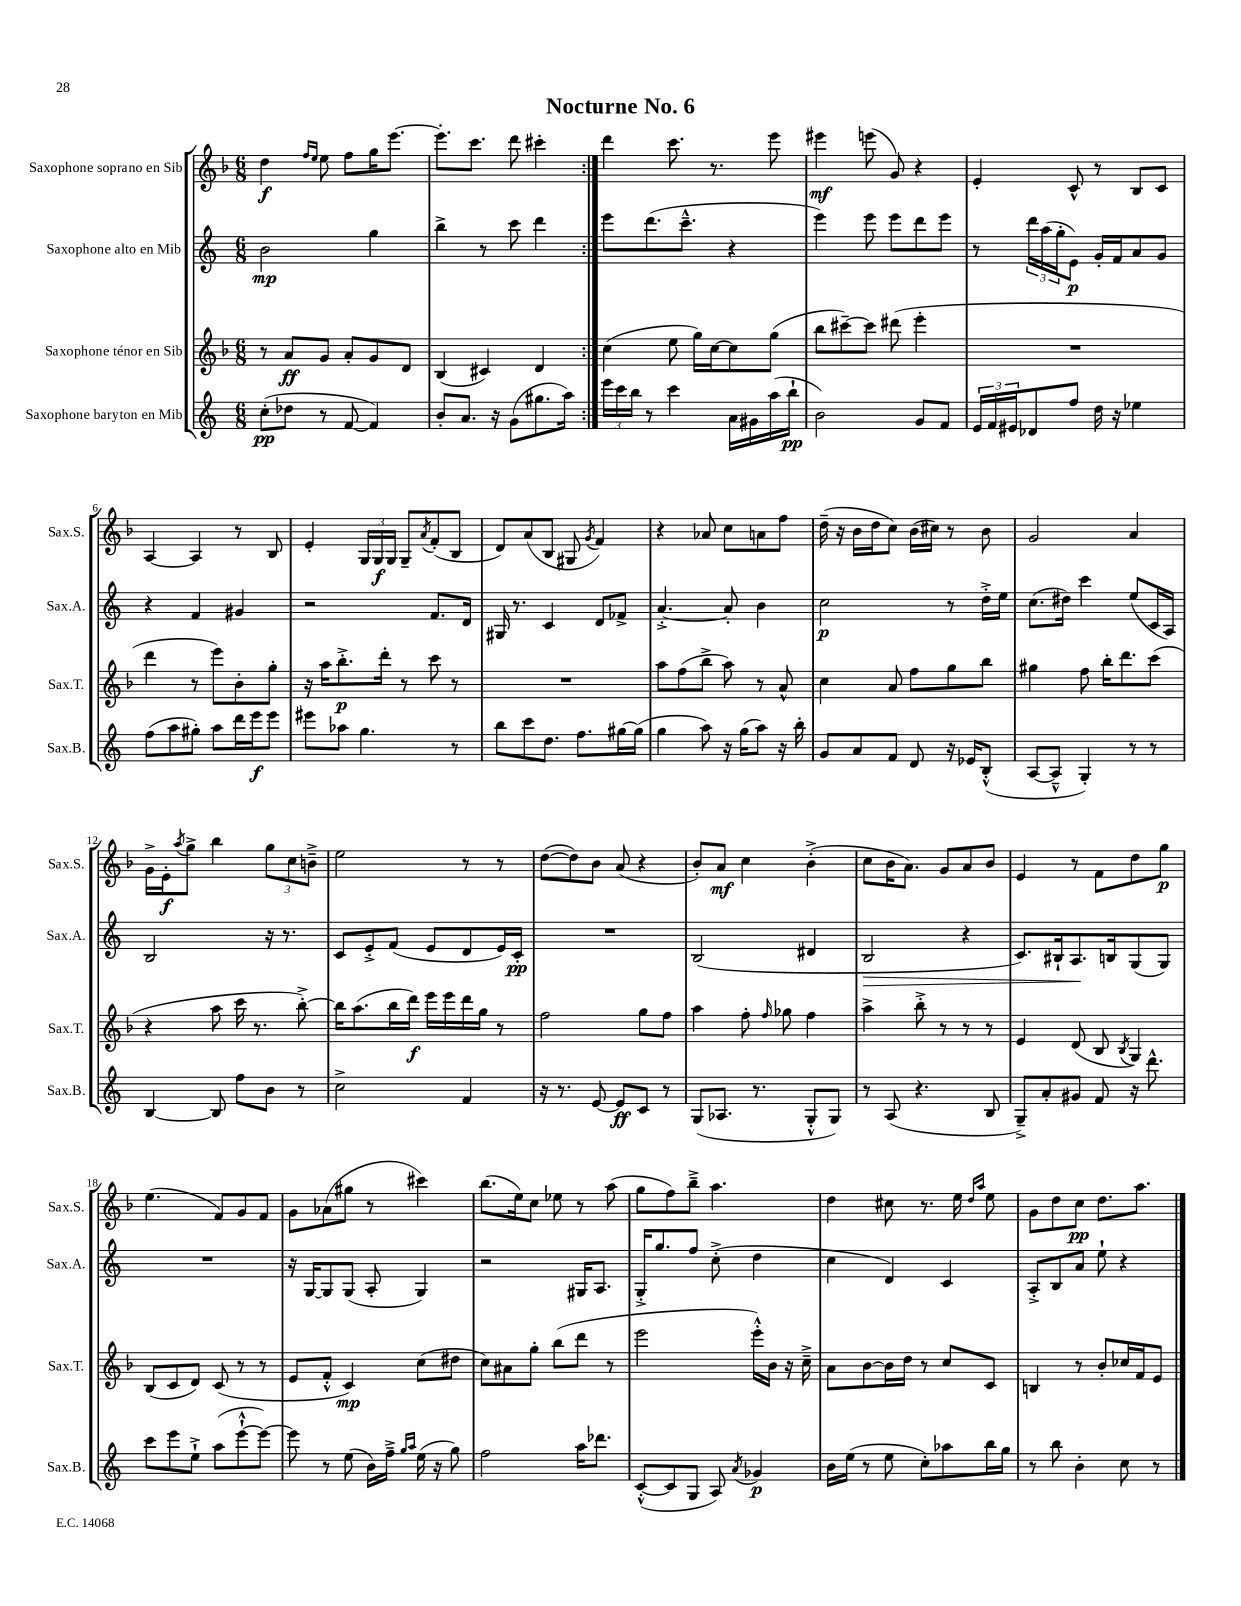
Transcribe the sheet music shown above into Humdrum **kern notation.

**kern	**dynam	**kern	**dynam	**kern	**dynam	**kern	**dynam
*part4	*part4	*part3	*part3	*part2	*part2	*part1	*part1
*staff4	*staff4	*staff3	*staff3	*staff2	*staff2	*staff1	*staff1
*I"Saxophone baryton en Mib	*	*I"Saxophone ténor en Sib	*	*I"Saxophone alto en Mib	*	*I"Saxophone soprano en Sib	*
*I'Sax.B.	*	*I'Sax.T.	*	*I'Sax.A.	*	*I'Sax.S.	*
*clefG2	*	*clefG2	*	*clefG2	*	*clefG2	*
*k[]	*	*k[b-]	*	*k[]	*	*k[b-]	*
*M6/8	*	*M6/8	*	*M6/8	*	*M6/8	*
=1	=1	=1	=1	=1	=1	=1	=1
(8cc'\L	pp	8r	.	2b\	mp	4dd\	f
8dd-X\J	.	8a/L	ff	.	.	.	.
.	.	.	.	.	.	16qqff/LL	.
.	.	.	.	.	.	16qqee/JJ	.
8r	.	8g/J	.	.	.	8ee\	.
[8f/	.	8a'/L	.	.	.	8ff\L	.
4f/])	.	8g/	.	4gg\	.	16gg\K	.
.	.	.	.	.	.	[8.eee\J	.
.	.	8d/J	.	.	.	.	.
=2	=2	=2	=2	=2	=2	=2	=2
8b'/L	.	(4B-/	.	4bb^\	.	8.eee'\L]	.
8.a/J	.	.	.	.	.	.	.
.	.	.	.	.	.	8.ccc\J	.
.	.	4c#X/)	.	8r	.	.	.
16r	.	.	.	.	.	.	.
(8g\L	.	.	.	8ccc\	.	8ddd\	.
8.gg#X\	.	4d/	.	4ddd\	.	4ccc#X'\	.
16aa\Jk)	.	.	.	.	.	.	.
=3:|!	=3:|!	=3:|!	=3:|!	=3:|!	=3:|!	=3:|!	=3:|!
24eee\LL	.	(4cc\	.	8eee\L	.	4ddd\	.
24ccc\	.	.	.	.	.	.	.
24bb\JJ	.	.	.	.	.	.	.
8r	.	.	.	(8.ddd\	.	.	.
4ccc\	.	8ee\	.	.	.	8.ccc\	.
.	.	.	.	8.ccc~^^\J	.	.	.
.	.	16gg\LL)	.	.	.	.	.
.	.	[16cc\J	.	.	.	8.r	.
16a\LL	.	8cc\]	.	4r	.	.	.
16g#X\	.	.	.	.	.	.	.
(16aa\	.	(8gg\J	.	.	.	8eee\	.
16bb`\JJ	pp	.	.	.	.	.	.
=4	=4	=4	=4	=4	=4	=4	=4
2b\)	.	8bb-\L	.	4eee\)	.	4eee#X\	mf
.	.	[8ccc#X~\)	.	.	.	.	.
.	.	8ccc#\J]	.	8eee\	.	(8eeen\	.
.	.	(8ddd#X\	.	8eee\L	.	8g/)	.
8g/L	.	4eee'\	.	8ddd\	.	4r	.
8f/J	.	.	.	8eee\J	.	.	.
=5	=5	=5	=5	=5	=5	=5	=5
24e/LL	.	2.r	.	8r	.	4e'/	.
24f/	.	.	.	.	.	.	.
24e#X/J	.	.	.	.	.	.	.
8d-X/	.	.	.	24ddd\LL	.	.	.
.	.	.	.	(24aa\	.	.	.
.	.	.	.	24gg'\J	.	.	.
8ff/J	.	.	.	8e\J)	p	8c^^/	.
16dd\	.	.	.	16g'/LL	.	8r	.
16r	.	.	.	16f/J	.	.	.
4ee-X\	.	.	.	8a/	.	8B-/L	.
.	.	.	.	8g/J	.	8c/J	.
!!LO:LB:g=z
=6	=6	=6	=6	=6	=6	=6	=6
(8ff\L	.	4ddd\	.	4r	.	[4A/	.
8aa\	.	.	.	.	.	.	.
8gg#X'\J)	.	8r	.	4f/	.	4A/]	.
8aa\L	.	8eee\L)	.	.	.	.	.
16ddd\L	.	8b-'\	.	4g#X/	.	8r	.
16eee\J	f	.	.	.	.	.	.
8eee\J	.	8gg'\J	.	.	.	8B-/	.
=7	=7	=7	=7	=7	=7	=7	=7
8eee#X\L	.	16r	.	2r	.	4e'/	.
.	.	16aa\KL	.	.	.	.	.
8aa-X\J	.	8.bb-'^\	p	.	.	.	.
4.gg\	.	.	.	.	.	24G/LL	.
.	.	.	.	.	.	24G/	f
.	.	16ddd'\Jk	.	.	.	.	.
.	.	.	.	.	.	24G/JJ	.
.	.	8r	.	.	.	8G~/L	.
.	.	.	.	.	.	8qa/	.
.	.	8ccc\	.	8.f/L	.	(8f'/	.
8r	.	8r	.	.	.	8B-/J	.
.	.	.	.	16d/Jk	.	.	.
=8	=8	=8	=8	=8	=8	=8	=8
8bb\L	.	2.r	.	16G#X/	.	8d/L)	.
.	.	.	.	8.r	.	.	.
8ccc\	.	.	.	.	.	(8a/	.
8.dd\J	.	.	.	4c/	.	8B-/J	.
.	.	.	.	.	.	8G#X/	.
8.ff\L	.	.	.	.	.	.	.
.	.	.	.	.	.	8qg/	.
.	.	.	.	8d/L	.	4f/)	.
[16gg#X\L	.	.	.	8f-X^/J	.	.	.
(16gg#\JJ]	.	.	.	.	.	.	.
=9	=9	=9	=9	=9	=9	=9	=9
4gg\	.	8aa\L	.	[4.a'^/	.	4r	.
.	.	(8ff\	.	.	.	.	.
8aa\)	.	8bb-^\J	.	.	.	8a-X/	.
16r	.	8aa\)	.	8a'/]	.	8cc\L	.
(16gg\KL	.	.	.	.	.	.	.
8aa\J)	.	8r	.	4b\	.	8an\	.
16r	.	8a^^/	.	.	.	8ff\J	.
16bb'\	.	.	.	.	.	.	.
=10	=10	=10	=10	=10	=10	=10	=10
8g/L	.	4cc\	.	2cc\	p	(16dd~\	.
.	.	.	.	.	.	16r	.
8a/	.	.	.	.	.	16b-\LL	.
.	.	.	.	.	.	16dd\J	.
8f/J	.	8a/	.	.	.	8cc\J)	.
8d/	.	8ff\L	.	.	.	(16b-\LL	.
.	.	.	.	.	.	16cc#X\JJ)	.
16r	.	8gg\	.	8r	.	8r	.
16e-X/KL	.	.	.	.	.	.	.
(8B'^^/J	.	8bb-\J	.	16dd'^\LL	.	8b-\	.
.	.	.	.	16ee\JJ	.	.	.
=11	=11	=11	=11	=11	=11	=11	=11
[8A/L	.	4gg#X\	.	(8.cc\L	.	2g/	.
8A~^^/J]	.	.	.	.	.	.	.
.	.	.	.	16dd#X\Jk)	.	.	.
4G'/)	.	8ff\	.	4ccc\	.	.	.
.	.	16bb-'\KL	.	.	.	.	.
.	.	8.ddd\	.	.	.	.	.
8r	.	.	.	(8ee/L	.	4a/	.
8r	.	(8ccc\J	.	16c/L	.	.	.
.	.	.	.	16A/JJ)	.	.	.
!!LO:LB:g=z
=12	=12	=12	=12	=12	=12	=12	=12
[4B/	.	4r	.	2B/	.	16g^\LL	.
.	.	.	.	.	.	16e'\J	f
.	.	.	.	.	.	8qaa/	.
.	.	.	.	.	.	8gg^\J	.
8B/]	.	8aa\	.	.	.	4bb-\	.
8ff\L	.	16ccc\	.	.	.	.	.
.	.	8.r	.	.	.	.	.
8b\J	.	.	.	16r	.	12gg\L	.
.	.	.	.	8.r	.	.	.
.	.	.	.	.	.	12cc\	.
8r	.	[8bb-'^\)	.	.	.	.	.
.	.	.	.	.	.	12bn~^\J	.
=13	=13	=13	=13	=13	=13	=13	=13
2cc^\	.	16bb-\KL]	.	8c/L	.	2ee\	.
.	.	(8.aa\	.	.	.	.	.
.	.	.	.	8e'^/	.	.	.
.	.	16bb-\L	.	(8f/J	.	.	.
.	.	16ddd\JJ)	f	.	.	.	.
.	.	16eee\LL	.	8e/L	.	.	.
.	.	16eee\	.	.	.	.	.
4f/	.	16ddd\	.	8d/	.	8r	.
.	.	16gg\JJ	.	.	.	.	.
.	.	8r	.	16e/L)	.	8r	.
.	.	.	.	16c'/JJ	pp	.	.
=14	=14	=14	=14	=14	=14	=14	=14
16r	.	2ff\	.	2.r	.	([8dd\L	.
8.r	.	.	.	.	.	.	.
.	.	.	.	.	.	8dd\])	.
[8e/	.	.	.	.	.	8b-\J	.
8e/L]	ff	.	.	.	.	(8a/	.
8c/J	.	8gg\L	.	.	.	4r	.
8r	.	8ff\J	.	.	.	.	.
=15	=15	=15	=15	=15	=15	=15	=15
(8G/L	.	4aa\	.	(2B/	.	8b-'/L)	.
8.A-X/J	.	.	.	.	.	8a/J	mf
.	.	8ff'\	.	.	.	4cc\	.
8.r	.	.	.	.	.	.	.
.	.	16qqff/	.	.	.	.	.
.	.	8gg-X\	.	.	.	.	.
8G'^^/L	.	4ff\	.	4d#X/	.	(4b-'^\	.
8G/J)	.	.	.	.	.	.	.
=16	=16	=16	=16	=16	=16	=16	=16
!	!	!	!	!	!LO:HP:b	!	!
8r	.	4aa^\	.	2B/	>	8cc\L	.
(8A/	.	.	.	.	.	16b-\K	.
.	.	.	.	.	.	8.a\J)	.
4.r	.	8bb-'^\	.	.	.	.	.
.	.	8r	.	.	.	8g/L	.
.	.	8r	.	4r	.	8a/	.
8B/	.	8r	.	.	.	8b-/J	.
=17	=17	=17	=17	=17	=17	=17	=17
8G~^/L)	.	4e/	.	8.c/L)	.	4e/	.
8a'/	.	.	.	.	.	.	.
.	.	.	.	16B#X`/k	.	.	.
8g#X/J	.	(8d/	.	8.A/	.	8r	.
8f/	.	8B-/	.	.	.	8f\L	.
.	.	.	.	16Bn/k	]	.	.
.	.	8qB-/	.	.	.	.	.
16r	.	4G/)	.	(8G/	.	8dd\	.
8.ddd^^\	.	.	.	.	.	.	.
.	.	.	.	8G/J)	.	8gg\J	p
!!LO:LB:g=z
=18	=18	=18	=18	=18	=18	=18	=18
8ccc\L	.	(8B-/L	.	2.r	.	(4.ee\	.
8eee\	.	8c/	.	.	.	.	.
8ee`^\J	.	8d/J)	.	.	.	.	.
(8aa\L	.	(8c/	.	.	.	8f/L)	.
[8eee`^^\	.	8r	.	.	.	8g/	.
8eee\J_)	.	8r	.	.	.	8f/J	.
=19	=19	=19	=19	=19	=19	=19	=19
8eee\]	.	8e/L	.	16r	.	8g\L	.
.	.	.	.	[16G/KL	.	.	.
8r	.	8f'^^/J	.	8G/]	.	(8a-X\	.
(8ee\	.	4c/)	mp	(8G/J	.	8gg#X\J	.
16b\LL)	.	.	.	8A'/	.	8r	.
16ff~^\JJ	.	.	.	.	.	.	.
16qqgg/LL	.	.	.	.	.	.	.
16qqaa/JJ	.	.	.	.	.	.	.
(16ee\	.	(8cc\L	.	4G/)	.	4ccc#X\)	.
16r	.	.	.	.	.	.	.
8gg\)	.	8dd#X\J	.	.	.	.	.
=20	=20	=20	=20	=20	=20	=20	=20
2ff\	.	8cc\L)	.	2r	.	(8.bb-\L	.
.	.	8a#X\	.	.	.	.	.
.	.	.	.	.	.	16ee\k)	.
.	.	8gg'\J	.	.	.	8cc\J	.
.	.	(8bb-\L	.	.	.	8ee-X\	.
16aa\KL	.	8ddd\J	.	16G#X/KL	.	8r	.
8.ddd-X\J	.	.	.	8.A/J	.	.	.
.	.	8r	.	.	.	(8aa\	.
=21	=21	=21	=21	=21	=21	=21	=21
([8c'^^/L	.	2eee\	.	16G'^/KL	.	8gg\L	.
.	.	.	.	8.gg/	.	.	.
8c/]	.	.	.	.	.	8ff\)	.
8G/J	.	.	.	8ff/J	.	8bb-~^\J	.
8A/)	.	.	.	(8cc'^\	.	4.aa\	.
8qa/	.	.	.	.	.	.	.
4g-X/	p	16eee'^^\LL)	.	4dd\	.	.	.
.	.	16b-\JJ	.	.	.	.	.
.	.	16r	.	.	.	.	.
.	.	16cc~^\	.	.	.	.	.
=22	=22	=22	=22	=22	=22	=22	=22
16b\LL	.	8a\L	.	4cc\	.	4dd\	.
(16ee\JJ	.	.	.	.	.	.	.
8r	.	[8b-\	.	.	.	.	.
8ee\	.	16b-\L]	.	4d/)	.	8cc#X\	.
.	.	16dd\JJ	.	.	.	.	.
8cc'\L)	.	8r	.	.	.	8.r	.
8aa-X\	.	8cc/L	.	4c/	.	.	.
.	.	.	.	.	.	16ee\	.
.	.	.	.	.	.	16qqdd/LL	.
.	.	.	.	.	.	16qqaa/JJ	.
16bb\L	.	8c/J	.	.	.	8ee\	.
16gg\JJ	.	.	.	.	.	.	.
=23	=23	=23	=23	=23	=23	=23	=23
8r	.	4Bn/	.	8A'^/L	.	8g\L	.
8bb\	.	.	.	8B/	.	8dd\	.
4b'\	.	8r	.	8a/J	.	8cc\J	pp
.	.	8b-'/L	.	8ee`\	.	8.dd\L	.
8cc\	.	16cc-X/L	.	4r	.	.	.
.	.	16f/J	.	.	.	8.aa\J	.
8r	.	8e/J	.	.	.	.	.
==	==	==	==	==	==	==	==
*-	*-	*-	*-	*-	*-	*-	*-
